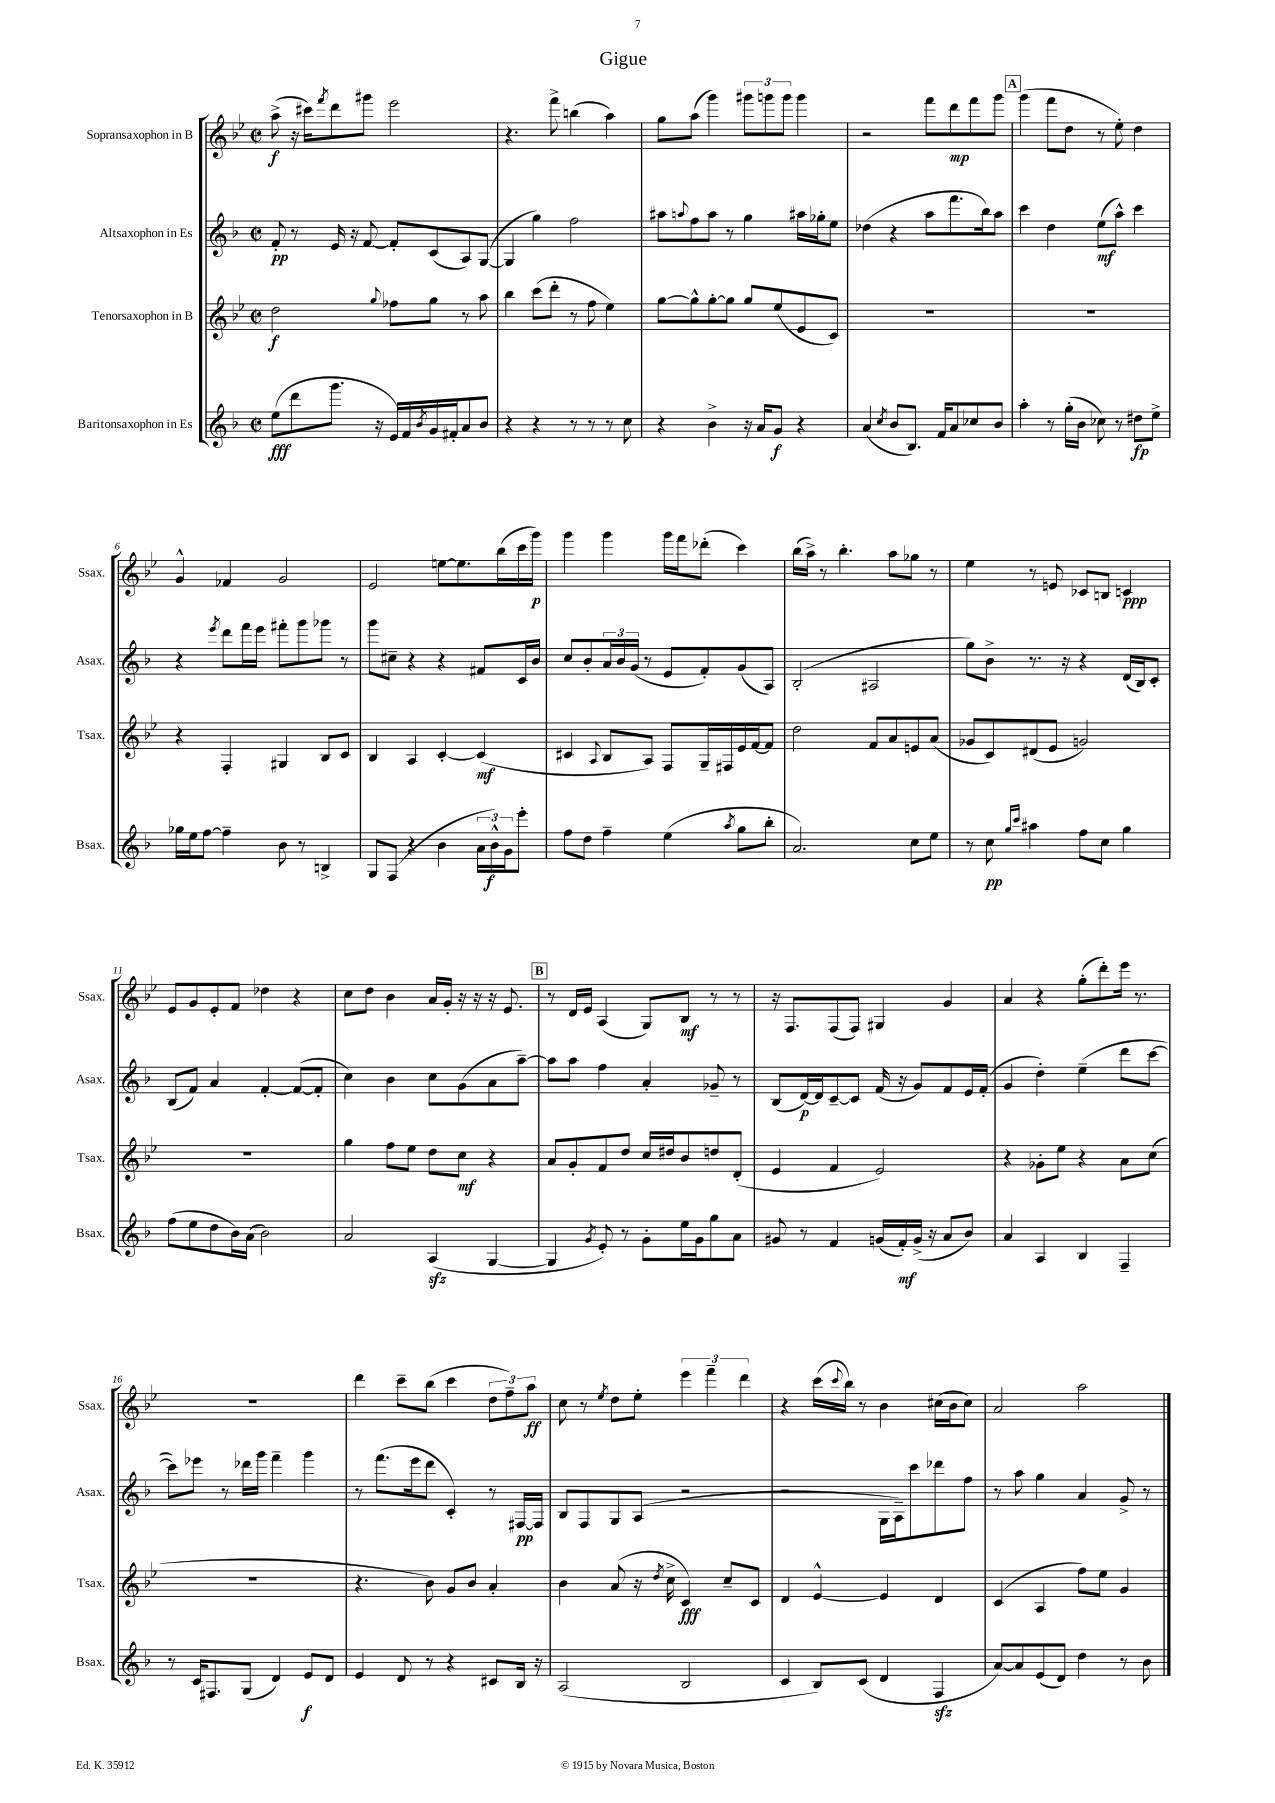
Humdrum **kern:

**kern	**kern	**kern	**kern
*staff4	*staff3	*staff2	*staff1
*clefG2	*clefG2	*clefG2	*clefG2
*k[b-]	*k[b-e-]	*k[b-]	*k[b-e-]
*M2/2	*M2/2	*M2/2	*M2/2
*met(c|)	*met(c|)	*met(c|)	*met(c|)
(8ee\L	2dd\	8f'/	(8aa^\
8ddd\	.	8r	16r
.	.	.	16ccc#\LK)
.	.	.	8qfff/
8.ggg\J	.	16e/	8ddd\
.	.	16r	.
.	.	[8f/	8ggg#\J
16r	.	.	.
.	8qqgg/	.	.
16e/LL)	8ff-\L	8f'/]L	2eee-\
16f/	.	.	.
8qb-/	.	.	.
16g/	8gg\J	(8c/	.
16f#'/J	.	.	.
8a/	8r	8A/)	.
8b-/J	8aa\	([8G/J	.
=	=	=	=
4r	4bb-\	4G/]	4.r
4r	(8ccc\L	4gg\)	.
.	8ddd'\J	.	8fff^\
8r	8r	2ff\	(4bb\
8r	8ff\	.	.
8r	4ee-\)	.	4aa\)
8cc\	.	.	.
=	=	=	=
4r	[8gg\L	8aa#\L	8gg\L
.	.	8qqaa/	.
.	8gg^^\]	8ff\	(8aa\J
4b-^\	[8gg'\	8aa\J	4ggg\)
.	8gg\]J	8r	.
16r	8gg/L	4gg\	12ggg#\L
16a/LK	.	.	.
.	.	.	12ggg\
8g/J	(8ee-/	.	.
.	.	.	12ggg\J
4r	8e-/	16aa#\LL	4ggg\
.	.	16gg-'\J	.
.	8c/J)	8ee\J	.
=	=	=	=
(4a/	1r	(4dd-\	2r
8qcc/	.	.	.
8b-/L	.	4r	.
8.B-/J)	.	.	.
.	.	8aa\L	8fff\L
16f/LK	.	.	.
8a/	.	8.fff\	8ddd\
8cc-/	.	.	8fff\
.	.	16bb-\k)	.
8b-/J	.	8aa\J	8ggg\J
=	=	=	=
4aa'\	1r	4ccc\	(4ggg\
8r	.	4dd\	8fff\L
(16gg'\LL	.	.	8dd\J
16b-\JJ	.	.	.
8cc-\)	.	(8ee\L	8r
8r	.	8aa^^\J)	8ee-'\)
8dd#\L	.	4ccc\	4dd\
8ee^\J	.	.	.
=	=	=	=
16gg-\LL	4r	4r	4g^^/
16ee\J	.	.	.
[8ff\J	.	.	.
.	.	8qeee/	.
4ff~\]	4F'/	8ddd\L	4f-/
.	.	16fff\L	.
.	.	16eee\JJ	.
8b-\	4G#/	8fff#'\L	2g/
8r	.	8ggg\	.
4B^/	8B-/L	8ggg-\J	.
.	8c/J	8r	.
=	=	=	=
8G/L	4B-/	8ggg\L	2e-/
(8F/J	.	8cc#~\J	.
4r	4A/	4r	.
4b-\	[4c'/	4r	[8ee\L
.	.	.	8.ee\]
24a\LL	(4c/]	8f#/L	.
24b-^^\)	.	.	.
.	.	.	(16bb-\L
24g\J	.	.	.
8eee'\J	.	16c/L	16ccc\
.	.	16b-/JJ	16ggg\JJ)
=	=	=	=
8ff\L	4c#/	8cc/L	4ggg\
8dd\J	.	8b-'/	.
.	8qqA/	.	.
4ff~\	8B-/L	24a/L	4ggg\
.	.	24b-/	.
.	.	(24g/JJ	.
.	8A/J)	8r	.
(4ee\	8F/L	8e/L	16ggg\LL
.	.	.	16fff\J
.	16G~/L	8f'/)	(8ddd-'\J
.	16F#/	.	.
8qaa/	.	.	.
8gg\L	16e-/	(8g/	4ccc\)
.	[16f/J	.	.
8bb-'\J	8f/]J	8A/J)	.
=	=	=	=
2.a/)	2dd\	(2B-'/	(16bb-\LL
.	.	.	16aa^\JJ)
.	.	.	8r
.	.	.	4.bb-'\
.	8f/L	2A#/	.
.	8a/	.	8aa\L
8cc\L	8e/	.	8gg-\J
8ee\J	(8a/J	.	8r
=	=	=	=
8r	8g-/L	8gg\L)	4ee-\
8cc\	8c/)	8b-^\J	.
16qqgg/LL	.	.	.
16qqccc/JJ	.	.	.
4aa#\	(8d#/	8.r	8r
.	8e-/J	.	8e/
.	.	16r	.
8ff\L	2g/)	4r	8c-/L
8cc\J	.	.	8B/J
4gg\	.	(16d/LL	4c/
.	.	16B-/J)	.
.	.	8c'/J	.
=	=	=	=
(8ff\L	1r	(8B-/L	8e-/L
8ee\	.	8f/J)	8g/
8dd\	.	4a/	8e-'/
16b-\L)	.	.	8f/J
(16a\JJ	.	.	.
2b-\)	.	[4f'/	4dd-\
.	.	(8f/_L	4r
.	.	8f'/]J	.
=	=	=	=
2a/	4gg\	4cc\)	8cc\L
.	.	.	8dd\J
.	8ff\L	4b-\	4b-\
.	8ee-\J	.	.
(4A/	8dd\L	8cc\L	16a/LL
.	.	.	16g'/JJ
.	8cc\J	(8g\	16r
.	.	.	16r
[4G/	4r	8a\	16r
.	.	.	8.e-/
.	.	[8aa~\J)	.
=	=	=	=
4G/]	8a/L	8aa\]L	8r
.	8g'/	8aa\J	16d/LL
.	.	.	16e-/JJ
8qg/	.	.	.
8e'/)	8f/	4ff\	(4A/
8r	8dd/J	.	.
8g'\L	16cc/LL	4a'/	8G/L)
.	16dd#/J	.	.
16ee\L	8b-/	.	8B-/J
16g\J	.	.	.
8gg\	8dd/	8g-~/	8r
8a\J	(8d'/J	8r	8r
=	=	=	=
8g#/	4e-/	(8B-/L	16r
.	.	.	8.F/L
8r	.	[16d/L)	.
.	.	16d/]J	.
4f/	4f/	[8c~/	(8F/
.	.	8c/]J	8F/J)
(16g/LL	2e-/)	(16f/	4G#/
16f'/)	.	16r	.
(16g^/JJ	.	8g/L)	.
16r	.	.	.
8a/L	.	8f/	4g/
8b-/J)	.	16e/L	.
.	.	(16f'/JJ	.
=	=	=	=
4a/	4r	4g/	4a/
4A/	8g-'\L	4dd'\)	4r
.	8ee-\J	.	.
4B-/	4r	(4ee~\	(8gg'\L
.	.	.	8ddd'\)
4F~/	8a\L	8ddd\L	16eee-\Jk
.	.	.	8.r
.	(8cc\J	[8ccc\J	.
=	=	=	=
8r	1r	8ccc\]L)	1r
16c/LK	.	8eee-\J	.
8.F#/	.	.	.
.	.	8r	.
(8G/J	.	16ddd-\LL	.
.	.	16ggg\JJ	.
4d/)	.	4fff~\	.
8e/L	.	4ggg\	.
8d/J	.	.	.
=	=	=	=
4e/	4.r	8r	4ddd\
.	.	(8.fff\L	.
8d/	.	.	8ccc~\L
.	.	16eee\k	.
8r	8b-\)	8ddd\J	(8bb-\J
4r	8g/L	4c'/)	4ccc\
.	8b-/J	.	.
8c#/L	4a'/	8r	12dd\L
.	.	.	12ff~\)
16B-/Jk	.	[16F#/LL	.
.	.	.	12aa\J
16r	.	16F#/]JJ	.
=	=	=	=
(2A/	4b-\	8B-/L	8cc\
.	.	8F/	8r
.	.	.	8qee-/
.	(8a/	8G/	8dd\L
.	16r	(8A/J	8ee-'\J
.	8qdd/	.	.
.	16cc^\	.	.
2B-/	4c/)	2r	6eee-\
.	.	.	6fff~\
.	8cc~/L	.	.
.	.	.	6ddd\
.	8c/J	.	.
=	=	=	=
4c/	4d/	2r	4r
8B-/L)	[4e-^^/	.	(16ccc\LL
.	.	.	8qqccc/
.	.	.	16bb-\JJ)
(8c/J	.	.	8r
4d/	4e-/]	16G\LL	4b-\
.	.	16A~\J)	.
.	.	8ccc\	.
4F/	4d/	8ddd-\	(16cc#\LL
.	.	.	16b-\J
.	.	8ff\J	8cc#\J)
=	=	=	=
[8a/L)	(4c/	8r	2a/
8a/]	.	8aa\	.
(8e/	4A/	4gg\	.
8d/J)	.	.	.
4dd\	8ff\L)	4a/	2aa\
.	8ee-\J	.	.
8r	4g/	8g^/	.
8b-\	.	8r	.
==	==	==	==
*-	*-	*-	*-
